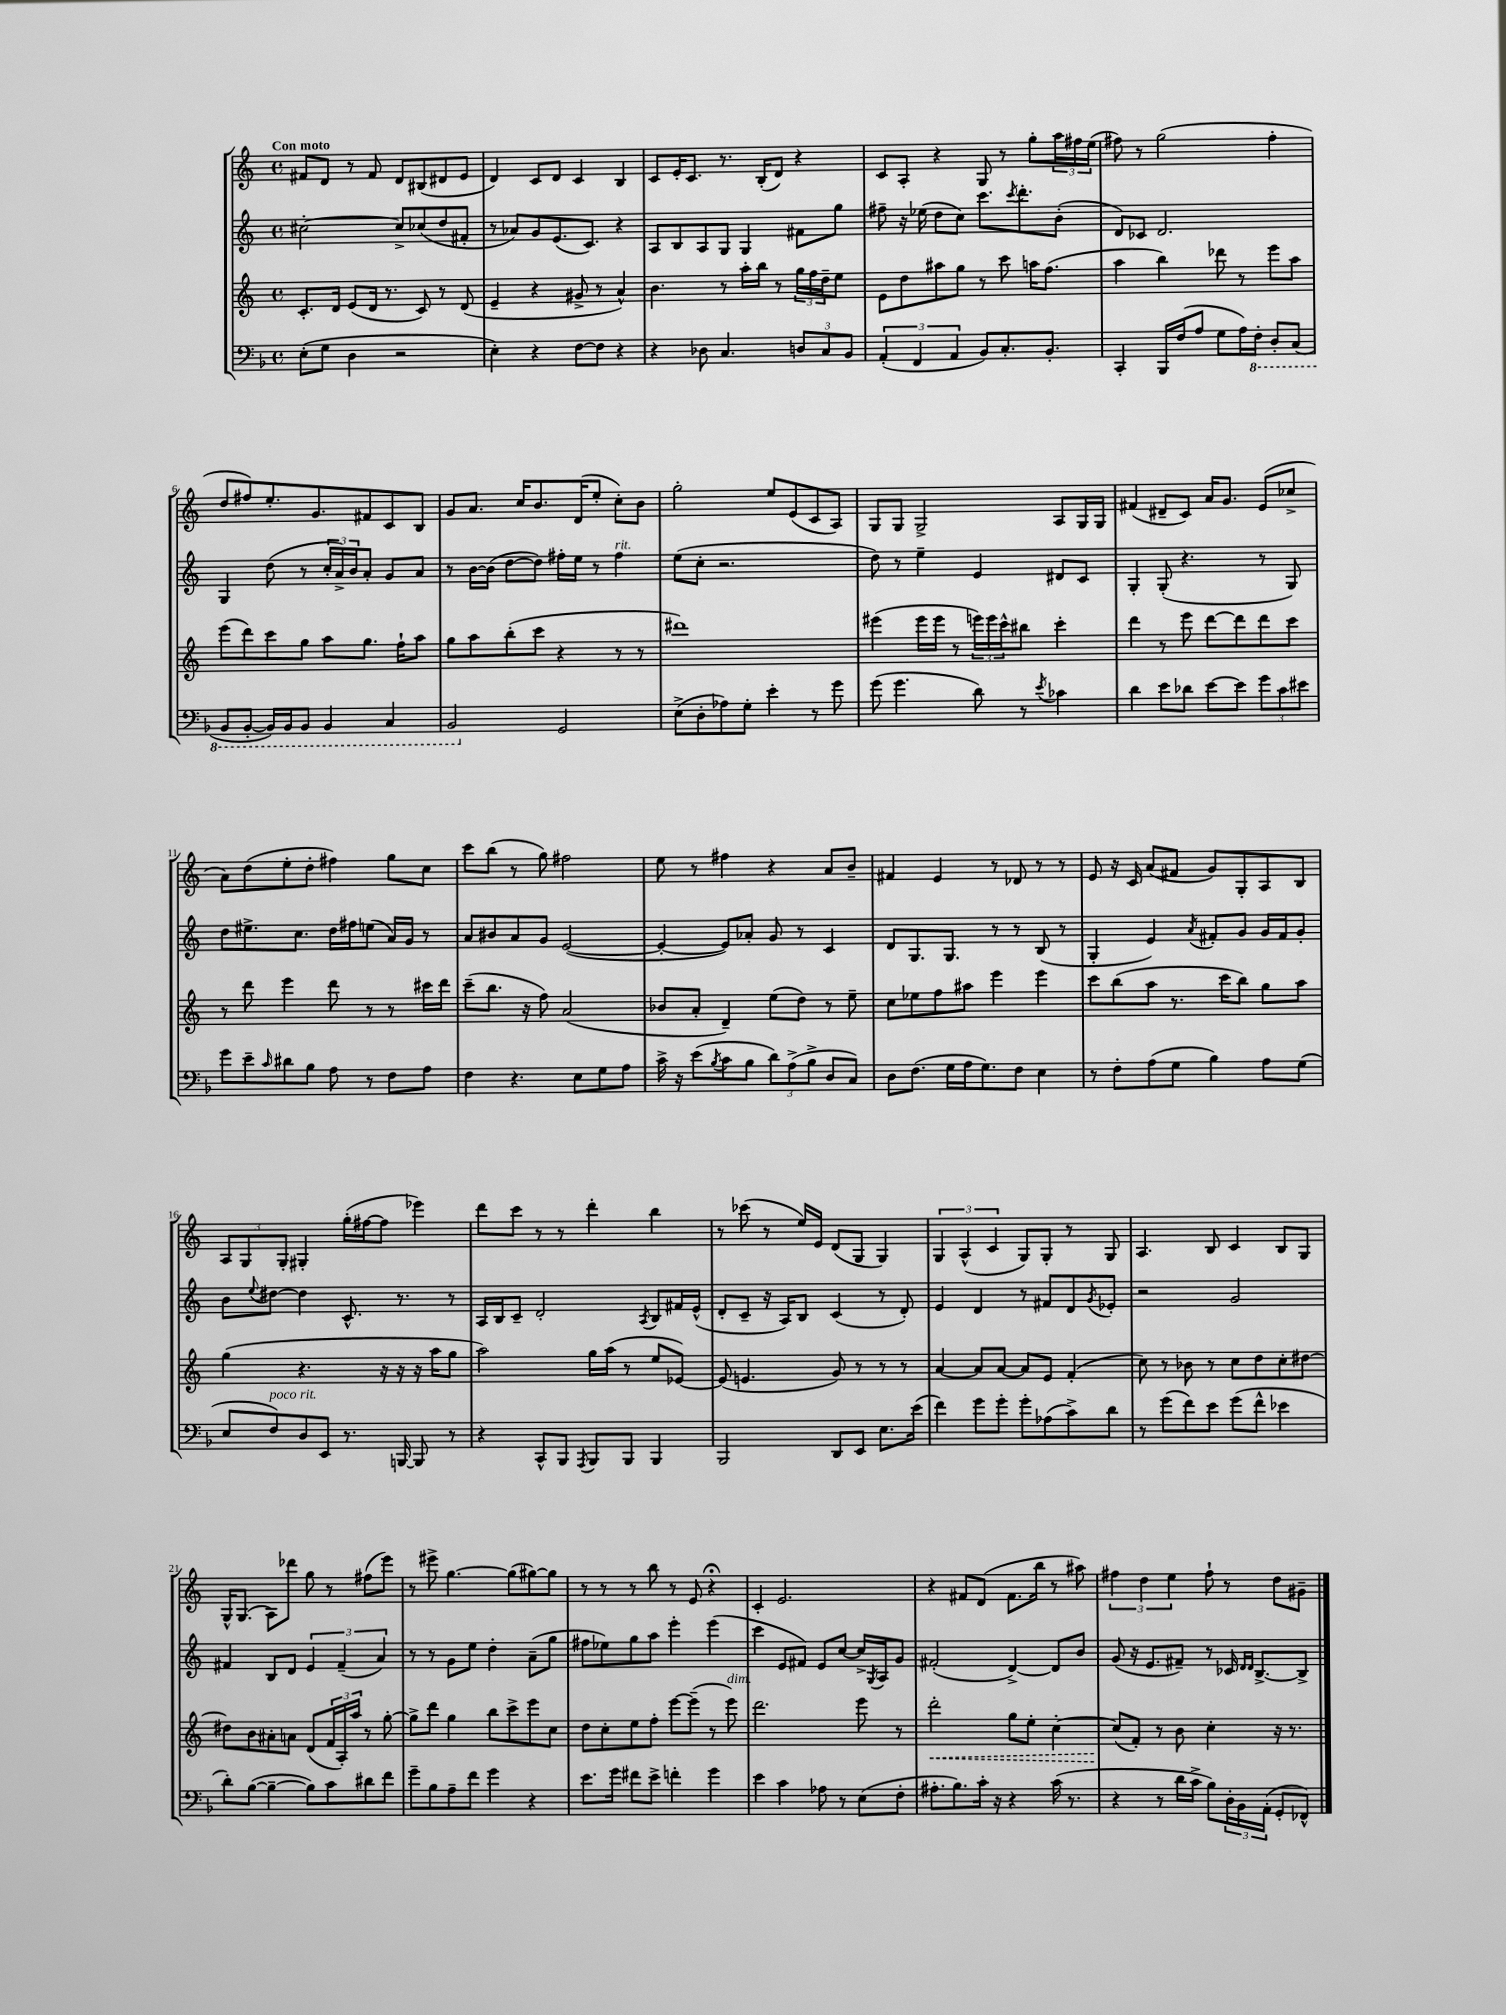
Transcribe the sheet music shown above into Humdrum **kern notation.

**kern	**kern	**dynam	**kern	**kern
*part4	*part3	*part3	*part2	*part1
*staff4	*staff3	*staff3	*staff2	*staff1
*clefF4	*clefG2	*	*clefG2	*clefG2
*k[b-]	*k[]	*	*k[]	*k[]
*M4/4	*M4/4	*	*M4/4	*M4/4
*met(c)	*met(c)	*	*met(c)	*met(c)
=1	=1	=1	=1	=1
!	!	!	!	!LO:TX:a:B:t=Con moto
(8E'\L	8.c'/L	.	[2cc#X'\	8f#X/L
8G\J	.	.	.	8d/J
.	16d/Jk	.	.	.
4D\	(8e/L	.	.	8r
.	16d/Jk	.	.	8f#/
.	8.r	.	.	.
2r	.	.	8cc#^/L]	8d/L
.	8c/)	.	(8cc-X/	(8B#X/
.	8r	.	8dd/	8d#X/
.	(8d/	.	8f#X'/J	8e/J
=2	=2	=2	=2	=2
4E'\)	4e~/	.	8r	4d/)
.	.	.	8a-X/L)	.
4r	4r	.	8g/	8c/L
.	.	.	(8.e/	8d/J
[8F\L	8g#X^/	.	.	4c/
.	.	.	8.c/J)	.
8F\J]	8r	.	.	.
4r	4a^^/)	.	4r	4B/
=3	=3	=3	=3	=3
4r	4.b\	.	8A/L	8c/L
.	.	.	8B/	16e'/K
.	.	.	.	8.c/J
8D-X\	.	.	8A/	.
4.C/	8r	.	8G/J	8.r
.	16aa'\LL	.	4G/	.
.	16bb\JJ	.	.	(16B'/KL
.	8r	.	.	8d/J)
12Dn/L	24gg\LL	.	8f#X\L	4r
.	24ff\	.	.	.
12C/	24dd~\J	.	.	.
.	8ee\J	.	8gg\J	.
12BB-/J	.	.	.	.
=4	=4	=4	=4	=4
(6AA'/	8e\L	.	8ff#X~\	8c/L
.	8dd\	.	16r	8A'/J
6FF/	.	.	.	.
.	.	.	(16ee-X\	.
.	8aa#X\	.	8dd\L	4r
6AA/	.	.	.	.
.	8gg\J	.	8cc\J)	.
8BB-/L)	8r	.	8.ccc\L	8G/
8.C'/	8ccc\	.	.	8r
.	.	.	8qccc/	.
.	.	.	8.ddd'\	.
.	16aan\KL	.	.	8gg'\L
8.BB-'/J	(8.ff\J	.	.	.
.	.	.	(8b'\J	24aa\L
.	.	.	.	24ff#X\
.	.	.	.	(24ee\JJ
=5	=5	=5	=5	=5
4CC'/	4aa\	.	8d/L)	8ff#X\)
.	.	.	8c-X/J	8r
16BBB-/LL	4bb\)	.	2.d/	(2gg\
(16F/J	.	.	.	.
8A/J	.	.	.	.
8G\L	8ddd-X\	.	.	.
16A\L)	8r	.	.	.
*8ba	*	*	*	*
16FF'\JJ	.	.	.	.
8DD'/L	8eee\L	.	.	4ff#'\
(8CC/J	8aa\J	.	.	.
!!LO:LB:g=z
=6	=6	=6	=6	=6
8BBB-/L	(8eee\L	.	4G/	8dd/L
[8BBB-'/J	8ddd\)	.	.	8ff#X/)
16BBB-/LL])	8ccc\	.	(8dd\	8.ee'/
16BBB-/J	.	.	.	.
8BBB-/J	8gg\J	.	8r	.
.	.	.	.	8.g/
4BBB-/	8aa\L	.	24cc'/LL	.
.	.	.	24a^/)	.
.	.	.	24b/J	.
.	8.gg\J	.	8a'/J	8f#X/
4CC/	.	.	8g/L	8c/
.	16ff`\KL	.	.	.
.	8aa\J	.	8a/J	8B/J
=7	=7	=7	=7	=7
2BBB-/	8gg\L	.	8r	8g/L
.	8aa\	.	[16b\LL	8.a/J
.	.	.	(16b\JJ]	.
.	(8bb'\	.	[8dd\L	.
.	.	.	.	16cc/KL
.	8ccc\J	.	8dd\J])	8.b/
*X8ba	*	*	*	*
2GG/	4r	.	16ff#X'\LL	.
.	.	.	16ee\JJ	(16d/K
.	.	.	8r	8ee'/J
!	!	!	!LO:TX:a:i:t=rit.	!
.	8r	.	4ff#\	8cc'\L)
.	8r	.	.	8b\J
=8	=8	=8	=8	=8
(8E^\L	1ddd#X)	.	(8ee\L	2gg'\
8D'\	.	.	8cc'\J	.
8A-X\)	.	.	2.r	.
8G'\J	.	.	.	.
4e'\	.	.	.	8ee/L
.	.	.	.	(8e/
8r	.	.	.	8c/
8g\	.	.	.	8A/J)
=9	=9	=9	=9	=9
(8g\	(4eee#X\	.	8dd\)	8G/L
4.g\	.	.	8r	8G/J
.	16eee#\LL	.	4ee~\	2G^/
.	16eee#\JJ	.	.	.
.	8r	.	.	.
8d\)	24eeen\LL)	.	4e/	.
.	24eee\	.	.	.
.	24ccc^^\J	.	.	.
8r	8bb#X\J	.	.	.
8qe/	.	.	.	.
4c-X\	4ccc'\	.	8d#X/L	8A/L
.	.	.	8c/J	16G/L
.	.	.	.	16G/JJ
=10	=10	=10	=10	=10
4d\	4ddd\	.	4G'/	(4f#X/
8e\L	8r	.	(8G'/	8d#X~/L
8d-X\J	8eee\	.	4.r	8c/J)
[8e\L	[8ddd\L	.	.	16a/KL
.	.	.	.	8.g/J
8e\J]	8ddd\]	.	.	.
12g\L	8ddd\	.	8r	(8e/L
12c\	.	.	.	.
.	8ccc\J	.	8G/)	8cc-X^/J
12e#X\J	.	.	.	.
!!LO:LB:g=z
=11	=11	=11	=11	=11
8g\L	8r	.	8dd\L	8a\L)
8e~\	8ddd\	.	8.ee#X^\	(8dd\
16qqc/	.	.	.	.
8d#X\	4eee\	.	.	8ee'\
.	.	.	8.cc\J	.
8B-\J	.	.	.	8dd'\J
8A\	8ddd\	.	16dd\LL	4ff#X\)
.	.	.	16ff#X\J	.
8r	8r	.	(8een\J	.
8F\L	8r	.	16a/LL)	8gg\L
.	.	.	16g/JJ	.
8A\J	16ccc#X\LL	.	8r	8cc\J
.	16ddd\JJ	.	.	.
=12	=12	=12	=12	=12
4F\	(8ccc~\L	.	8a/L	8ccc\L
.	8.bb\J	.	8b#X/	(8bb\J
4.r	.	.	8a/	8r
.	16r	.	.	.
.	8ff\)	.	8g/J	8gg\)
.	(2a/	.	([2e/	2ff#X\
8E\L	.	.	.	.
8G\	.	.	.	.
8A\J	.	.	.	.
=13	=13	=13	=13	=13
16c^\	8b-X/L	.	4e'/_	8ee\
16r	.	.	.	.
(8e\L	8a'/J	.	.	8r
8qB-/	.	.	.	.
8c\	4d~/)	.	8e/L])	4ff#X\
8B-\J	.	.	8a-X'/J	.
12d\L)	(8ee\L	.	8g/	4r
(12A^\	.	.	.	.
.	8dd\J)	.	8r	.
12B-^\J	.	.	.	.
8D/L	8r	.	4c/	8a/L
8C/J)	8ee~\	.	.	8b~/J
=14	=14	=14	=14	=14
8D\L	8cc\L	.	8d/L	4f#X/
(8.F\J	8ee-X\	.	8.G/	.
.	8ff\	.	.	4e/
16G\LL	.	.	8.G/J	.
16A\J	8aa#X\J	.	.	.
8.G\)	.	.	.	.
.	4eee\	.	8r	8r
8F\J	.	.	8r	8d-X/
4E\	4eee\	.	(8B/	8r
.	.	.	8r	8r
=15	=15	=15	=15	=15
8r	8ccc\L	.	4G'/	8e/
8F'\L	(8bb\	.	.	16r
.	.	.	.	16c/
(8A\	8aa\J	.	4e/)	(8a/L
8G\J	8.r	.	.	8f#X/J
.	.	.	8qa/	.
4B-\)	.	.	8f#X'/L	8g/L)
.	16ccc\KL	.	.	.
.	8bb\J)	.	8g/J	8G'/
8A\L	8gg\L	.	16g/LL	8A/
.	.	.	16f#/J	.
(8G\J	8aa\J	.	8g'/J	8B/J
!!LO:LB:g=z
=16	=16	=16	=16	=16
8E/L	(4gg\	.	8b\L	12A/L
.	.	.	.	12G/
.	.	.	8qqee/	.
!LO:TX:a:i:t=poco rit.	!	!	!	!
8F/)	.	.	[8dd#X\J	.
.	.	.	.	12G'/J
8D/	4.r	.	4dd#\]	4G#X'/
8EE/J	.	.	.	.
8.r	.	.	8.c^^/	(16gg'\LL
.	.	.	.	[16ff#X\J
.	16r	.	.	8ff#\J]
[16BBBn/	16r	.	8.r	.
8BBB/]	16r	.	.	4eee-X\)
.	16aa\KL	.	.	.
8r	8gg\J	.	8r	.
=17	=17	=17	=17	=17
4r	2aa\)	.	16A/LL	8ddd\L
.	.	.	16B/J	.
.	.	.	8c~/J	8ccc\J
8CC^^/L	.	.	2d'/	8r
8BBB-/J	.	.	.	8r
8qAAA/	.	.	.	.
8BBB-/L	16gg\LL	.	.	4ddd'\
.	(16aa\JJ	.	.	.
8BBB-/J	8r	.	.	.
.	.	.	8qA/	.
4BBB-/	8ee/L	.	8B/L	4bb\
.	[8e-X/J)	.	16f#X/L	.
.	.	.	(16e^^/JJ	.
=18	=18	=18	=18	=18
2BBB-/	(8e-/]	.	8d'/L	8r
.	4.en/	.	8c~/J	(8ccc-X\
.	.	.	16r	8r
.	.	.	16A/KL)	.
.	.	.	8B/J	16ee/LL)
.	.	.	.	16e/JJ
8DD/L	8g/)	.	(4c/	(8d/L
8EE/J	8r	.	.	8G/J
8.E\L	8r	.	8r	4G/)
.	8r	.	8d'/)	.
(16e\Jk	.	.	.	.
=19	=19	=19	=19	=19
4f\)	[4a/	.	4e/	6G/
.	.	.	.	(6A^^/
8g\L	8a/L]	.	4d/	.
.	.	.	.	6c/
8g'\J	[8a/J	.	.	.
8g'\L	8a/L]	.	8r	8G/L)
(8A-X\	8e/J	.	8f#X/L	8G'/J
8c^\)	(4f'/	.	8d/	8r
.	.	.	8qg/	.
8d\J	.	.	8e-X'/J	8G/
=20	=20	=20	=20	=20
8r	8cc\)	.	2r	4.A/
(8g\L	8r	.	.	.
8f\)	8b-X\	.	.	.
8e\J	8r	.	.	8B/
(8g\L	8cc\L	.	2g/	4c/
8f^^\J	8dd\	.	.	.
4e-X\	8cc'\	.	.	8B/L
.	[8dd#X\J	.	.	8G/J
!!LO:LB:g=z
=21	=21	=21	=21	=21
8d'\L)	8dd#X\L]	.	4f#X/	16G^^/KL
.	.	.	.	(8.G/J
([8B-\J	8b\	.	.	.
4B-~\_	8a#X'\	.	8B/L	8A\L)
.	8an\J	.	8d/J	8ddd-X\J
8B-\L])	(8d/L	.	6e/	8gg\
8c\	24f/L	.	.	8r
.	24A'/)	.	(6f#~/	.
.	24aa/JJ	.	.	.
8d#X\	8r	.	.	(8ff#X\L
.	.	.	6a/)	.
8f\J	[8gg'\	.	.	8eee\J)
=22	=22	=22	=22	=22
8g~\L	8gg^\L]	.	8r	8r
8B-\	8ddd\J	.	8r	8eee#X^\
8A~\	4gg\	.	8g\L	[4.gg\
8f\J	.	.	8ee\J	.
4g\	8bb\L	.	4dd'\	.
.	8ccc^\	.	.	(8gg\L]
4r	8eee\	.	(8a~\L	[8gg#X\)
.	8cc\J	.	8gg\J	8gg#\J]
=23	=23	=23	=23	=23
8.e\L	8dd\L	.	8ff#X\L	8r
.	8cc'\	.	8ee-X\)	8r
16g\Jk	.	.	.	.
8f#X\L	8ee\	.	8gg\	8r
8e^\J	8ff'\J	.	8aa\J	8bb\
4fn'\	[8eee\L	.	4eee'\	8r
.	(8eee~\J]	.	.	8e/
4g\	8r	.	(4eee\	4r;<
!	!LO:TX:a:i:t=dim.	!	!	!
.	8eee\)	.	.	.
=24	=24	=24	=24	=24
4e\	2.ddd\	.	4ccc\	4c'/
4c\	.	.	8e/L	2.e/
.	.	.	8f#X/J)	.
8A-X\	.	.	8e/L	.
8r	.	.	[8cc/J	.
(8E\L	8eee\	.	16cc^/LL]	.
.	.	.	8qG/	.
.	.	.	16A/J	.
8F'\J	8r	.	8g/J	.
=25	=25	=25	=25	=25
!	!	!LO:HP:b	!	!
8.A#X'\L	2ddd'\	<	(2f#X'/	4r
8.B-\)	.	.	.	.
.	.	.	.	8f#X/L
16c'\Jk	.	.	.	(8d/J
16r	.	.	.	.
4r	8gg\L	.	[4d^/)	8.f#\L
.	8ee'\J	.	.	.
.	.	.	.	16bb\Jk
(16c\	[4cc'\	.	8d/L]	8r
8.r	.	.	.	.
.	.	.	8b/J	8aa#X\)
=26	=26	=26	=26	=26
4r	(8cc/L]	.	(8g/	6ff#X\
.	8f'/J)	[	16r	.
.	.	.	.	6dd\
.	.	.	8.e/L	.
8r	8r	.	.	.
.	.	.	.	6ee\
16d\LL	8b\	.	8f#X~/J)	.
16c^\JJ	.	.	.	.
8B-\L)	4cc'\	.	8r	8ff#`\
24D'\L	.	.	16c-X/	8r
24BB-\	.	.	.	.
.	.	.	16qqd/LL	.
.	.	.	16qqd/JJ	.
.	.	.	[8.B^/L	.
(24AA'\JJ	.	.	.	.
8GG'/L	16r	.	.	8dd\L
.	8.r	.	.	.
8FF-X^^/J)	.	.	8B^/J]	8g#X~\J
==	==	==	==	==
*-	*-	*-	*-	*-
